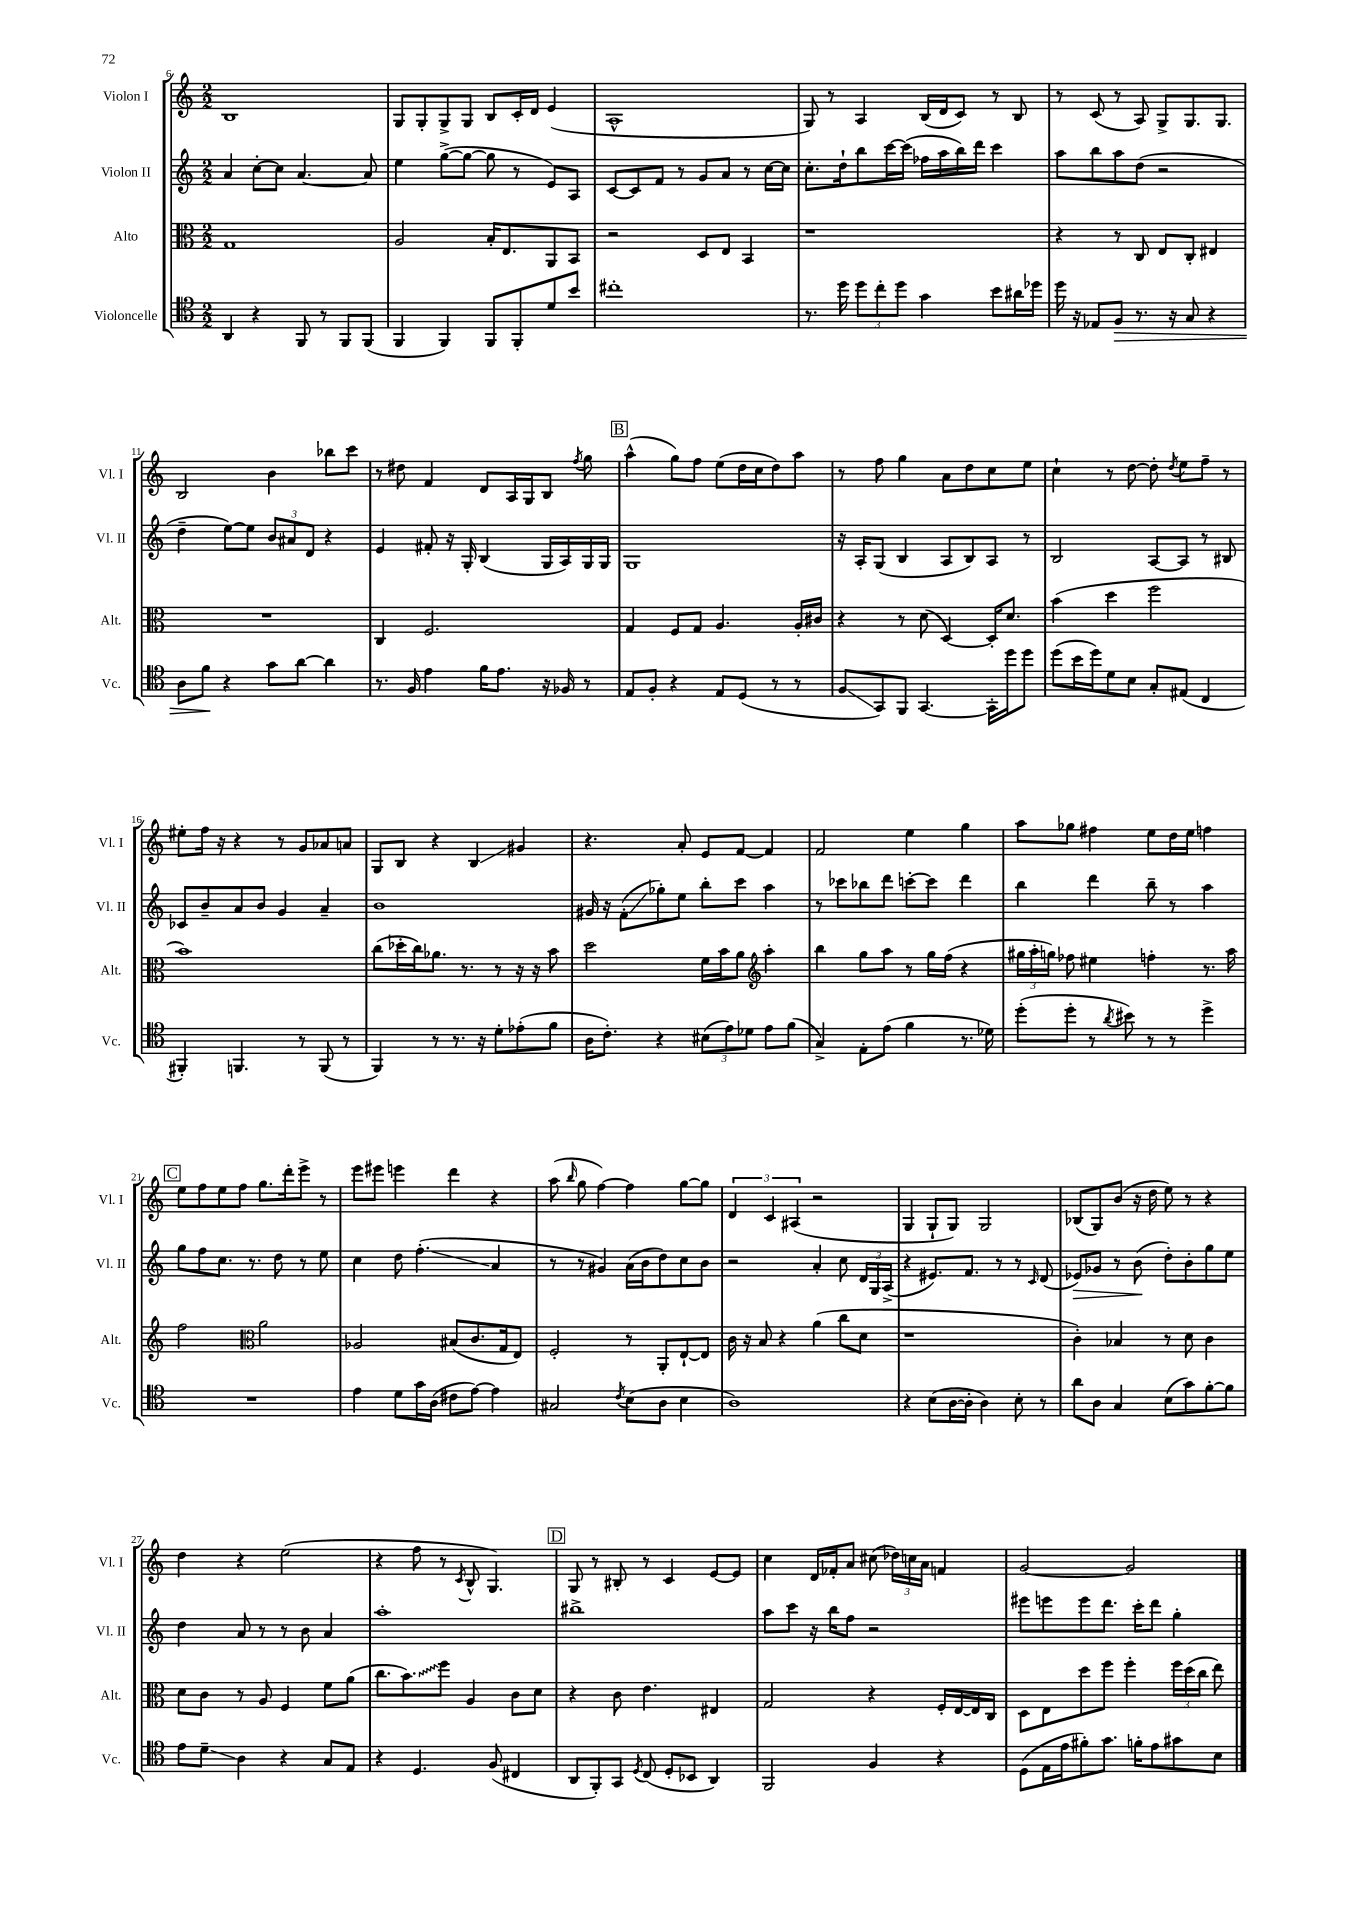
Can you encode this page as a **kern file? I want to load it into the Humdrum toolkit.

**kern	**kern	**kern	**kern
*staff4	*staff3	*staff2	*staff1
*clefC4	*clefC3	*clefG2	*clefG2
*k[]	*k[]	*k[]	*k[]
*M2/2	*M2/2	*M2/2	*M2/2
4AA/	1G	4a/	1B
4r	.	[8cc'\L	.
.	.	8cc\]J	.
8FF/	.	[4.a/	.
8r	.	.	.
8FF/L	.	.	.
(8FF/J	.	8a/]	.
=	=	=	=
4FF/	2A/	4ee\	8G/L
.	.	.	8G'/
4FF/)	.	([8gg^\L	8G^/
.	.	8gg\_J	8G/J
8FF/L	16B'/LK	8gg\]	8B/L
.	8.E/	.	.
8FF'/	.	8r	16c'/L
.	.	.	16d/JJ
8d/	8AA/	8e/L)	(4e/
8b/J	8BB/J	8A/J	.
=	=	=	=
1cc#'	2r	[8c/L	1A^^
.	.	8c/]	.
.	.	8f/J	.
.	.	8r	.
.	8D/L	8g/L	.
.	8E/J	8a/J	.
.	4BB/	8r	.
.	.	[16cc\LL	.
.	.	16cc\]JJ	.
=	=	=	=
8.r	1r	8.cc'\L	8G/)
.	.	.	8r
16dd\	.	16dd`\k	.
12dd\L	.	8bb\	4A/
12cc'\	.	.	.
.	.	[16ccc\L	.
12dd\J	.	.	.
.	.	(16ccc\]JJ	.
4g\	.	16ff-\LL	(16B/LL
.	.	16aa\	16d/J
.	.	16bb\)	8c/J)
.	.	16ddd\JJ	.
8b\L	.	4ccc\	8r
16a#\L	.	.	8B/
16dd-\JJ	.	.	.
=	=	=	=
16dd\	4r	8aa\L	8r
16r	.	.	.
8E-/L	.	8bb\	(8c/
8F/J	8r	8aa\	8r
8.r	8C/	(8dd\J	8A/)
.	8E/L	2r	8G^/L
16r	.	.	.
8G/	8C'/J	.	8.G/
4r	4E#/	.	.
.	.	.	8.G/J
=	=	=	=
8A\L	1r	4dd~\	2B/
8f\J	.	.	.
4r	.	[8ee\L)	.
.	.	8ee\]J	.
8g\L	.	12b/L	4b\
.	.	12a#/	.
[8a\J	.	.	.
.	.	12d/J	.
4a\]	.	4r	8bb-\L
.	.	.	8ccc\J
=	=	=	=
8.r	4C/	4e/	8r
.	.	.	8dd#\
16F/	.	.	.
4e\	2.F/	8f#'/	4f/
.	.	16r	.
.	.	16G'/	.
16f\LK	.	(4B/	8d/L
8.e\J	.	.	.
.	.	.	16A/L
.	.	.	16G/J
16r	.	16G/LL	8B/J
16F-/	.	16A/)	.
.	.	.	8qff/
8r	.	16G/	8gg\
.	.	16G/JJ	.
=	=	=	=
8E/L	4G/	1G	(4aa^^\
8F'/J	.	.	.
4r	8F/L	.	8gg\L)
.	8G/J	.	8ff\J
8E/L	4.A/	.	(8ee\L
(8D/J	.	.	16dd\L
.	.	.	16cc\J
8r	.	.	8dd\)
8r	16A'/LL	.	8aa\J
.	16c#/JJ	.	.
=	=	=	=
8F/L	4r	16r	8r
.	.	16A'/LK	.
8GG/)	.	(8G/J	8ff\
8FF/J	8r	4B/	4gg\
[4.GG/	(8d\	.	.
.	[4D/)	8A/L	8a\L
.	.	8B/)	8dd\
16GG'\]LL	16D'/]LK	8A/J	8cc\
16dd\J	8.d/J	.	.
8dd\J	.	8r	8ee\J
=	=	=	=
(8dd\L	(4b\	2B/	4cc`\
16b\L	.	.	.
16dd\J)	.	.	.
8d\	4dd\	.	8r
8B\J	.	.	[8dd\
8G'/L	2ff\	[8A/L	8dd'\]
.	.	.	8qdd/
(8E#/J	.	8A/]J	8ee\L
4C/	.	8r	8ff~\J
.	.	8B#/	8r
=	=	=	=
4FF#'/)	1b)	8c-/L	8ee#'\L
.	.	8b~/	16ff\Jk
.	.	.	16r
4.FF/	.	8a/	4r
.	.	8b/J	.
.	.	4g/	8r
8r	.	.	8g/L
(8FF/	.	4a~/	8a-/
8r	.	.	8a/J
=	=	=	=
4FF/)	(8cc\L	1b	8G/L
.	16dd-'\L	.	8B/J
.	16cc\J)	.	.
8r	8.a-\J	.	4r
8.r	.	.	.
.	8.r	.	.
.	.	.	4B/
16r	.	.	.
8d'\L	8r	.	.
(8e-'\	16r	.	4g#/
.	16r	.	.
8f\J	8b\	.	.
=	=	=	=
16A\LK	2dd\	16g#/	4.r
8.c'\J)	.	16r	.
.	.	(8f'\L	.
4r	.	8gg-'\)	.
.	.	8ee\J	8a'/
(12B#\L	16f\LL	8bb'\L	8e/L
.	16b\J	.	.
12e\)	.	.	.
.	8a\J	8ccc\J	[8f/J
12d-\J	.	.	.
*	*clefG2	*	*
8e\L	4aa'\	4aa\	4f/]
(8f\J	.	.	.
=	=	=	=
4G^/)	4bb\	8r	2f/
.	.	8ccc-\L	.
8E'\L	8gg\L	8bb-\	.
(8e\J	8aa\J	8ddd\J	.
4f\	8r	[8ccc'\L	4ee\
.	16gg\LL	8ccc\]J	.
.	(16ff\JJ	.	.
8.r	4r	4ddd\	4gg\
16d-\)	.	.	.
=	=	=	=
(8dd'\L	24gg#\LL	4bb\	8aa\L
.	24aa'\	.	.
.	24gg\JJ)	.	.
8dd'\J	8ff-\	.	8gg-\J
8r	4ee#\	4ddd\	4ff#\
8qa/	.	.	.
8b#\)	.	.	.
8r	4ff'\	8bb~\	8ee\L
8r	.	8r	16dd\L
.	.	.	16ee\JJ
4dd^\	8.r	4aa\	4ff\
.	16aa\	.	.
=	=	=	=
1r	2ff\	8gg\L	8ee\L
.	.	8ff\	8ff\
.	.	8.cc\J	8ee\
.	.	.	8ff\J
.	.	8.r	.
*	*clefC3	*	*
.	2a\	.	8.gg\L
.	.	8dd\	.
.	.	.	16ddd'\k
.	.	8r	8eee^\J
.	.	8ee\	8r
=	=	=	=
4e\	2A-/	4cc\	8eee\L
.	.	.	8eee#\J
8d\L	.	8dd\	4eee\
16g\L	.	(4.ff'\	.
(16A\JJ	.	.	.
8c#\L	(8B#/L	.	4ddd\
[8e\J)	8.c/	.	.
4e\]	.	4a/	4r
.	16G/k	.	.
.	8E/J)	.	.
=	=	=	=
2G#/	2F'/	8r	(8aa\
.	.	.	16qqbb/
.	.	8r	8gg\
.	.	4g#/)	[4ff\)
8qc/	.	.	.
(8B\L	8r	(16a\LL	4ff\]
.	.	16b\J	.
8A\J	8AA'/L	8dd\)	.
4B\	[8E`/	8cc\	[8gg\L
.	8E/]J	8b\J	8gg\]J
=	=	=	=
1A)	16c\	2r	6d/
.	16r	.	.
.	8B/	.	.
.	.	.	6c/
.	4r	.	.
.	.	.	(6A#/
.	(4a\	4a'/	2r
.	8cc\L	8cc\	.
.	8d\J	24d/LL	.
.	.	24G/	.
.	.	(24A^/JJ	.
=	=	=	=
4r	1r	4r	4G/
(8B\L	.	8.e#/L)	8G`/L
[16A\L	.	.	8G/J)
16A'\]JJ	.	8.f/J	.
4A\)	.	.	2G/
.	.	8r	.
8B'\	.	8r	.
.	.	16qqc/	.
8r	.	(8d/	.
=	=	=	=
8a\L	4c'\)	8e-/L)	(8B-/L
8A\J	.	8g-/J	8G/)
4G/	4B-/	8r	(8b/J
.	.	(8b\	16r
.	.	.	16dd\
(8B\L	8r	8dd'\L)	8ee\)
8g\)	8d\	8b'\	8r
[8f'\	4c\	8gg\	4r
8f\]J	.	8ee\J	.
=	=	=	=
8e\L	8d\L	4dd\	4dd\
8d~\J	8c\J	.	.
4A\	8r	8a/	4r
.	8A/	8r	.
4r	4F/	8r	(2ee\
.	.	8b\	.
8G/L	8f\L	4a/	.
8E/J	(8a\J	.	.
=	=	=	=
4r	8.cc\L	1aa'	4r
.	8.b\)	.	.
4.D/	.	.	8ff\
.	8ff\J	.	8r
.	.	.	8qc/
.	4A/	.	8B^^/
(8F/	.	.	4.G/)
4C#/	8c\L	.	.
.	8d\J	.	.
=	=	=	=
8AA/L	4r	1bb#^	8G/
8FF'/)	.	.	8r
8GG/J	8c\	.	8B#'/
8qD/	.	.	.
(8C/	4.e\	.	8r
8D'/L	.	.	4c/
8BB-/J	.	.	.
4AA/)	4E#/	.	[8e/L
.	.	.	8e/]J
=	=	=	=
2FF/	2G/	8aa\L	4cc\
.	.	8ccc\J	.
.	.	16r	16d/LL
.	.	16bb\LK	16f-'/J
.	.	8ff\J	8a/J
4F/	4r	2r	(8cc#\
.	.	.	24dd-\LL)
.	.	.	24cc\
.	.	.	24a\JJ
4r	16F'/LL	.	4f/
.	[16E/	.	.
.	16E/]	.	.
.	16C/JJ	.	.
=	=	=	=
(8D\L	8D\L	8eee#\L	[2g/
16E\L	8E\	8eee\	.
16e\J	.	.	.
8f#'\)	8dd\	8eee\	.
8.g\J	8ff\J	8.ddd\J	.
.	4ff'\	.	2g/]
16f'\LK	.	16ccc'\LK	.
8e\	.	8ddd\J	.
8g#\	24ff\LL	4gg'\	.
.	(24dd\	.	.
.	24cc\JJ	.	.
8B\J	8ee\)	.	.
==	==	==	==
*-	*-	*-	*-
